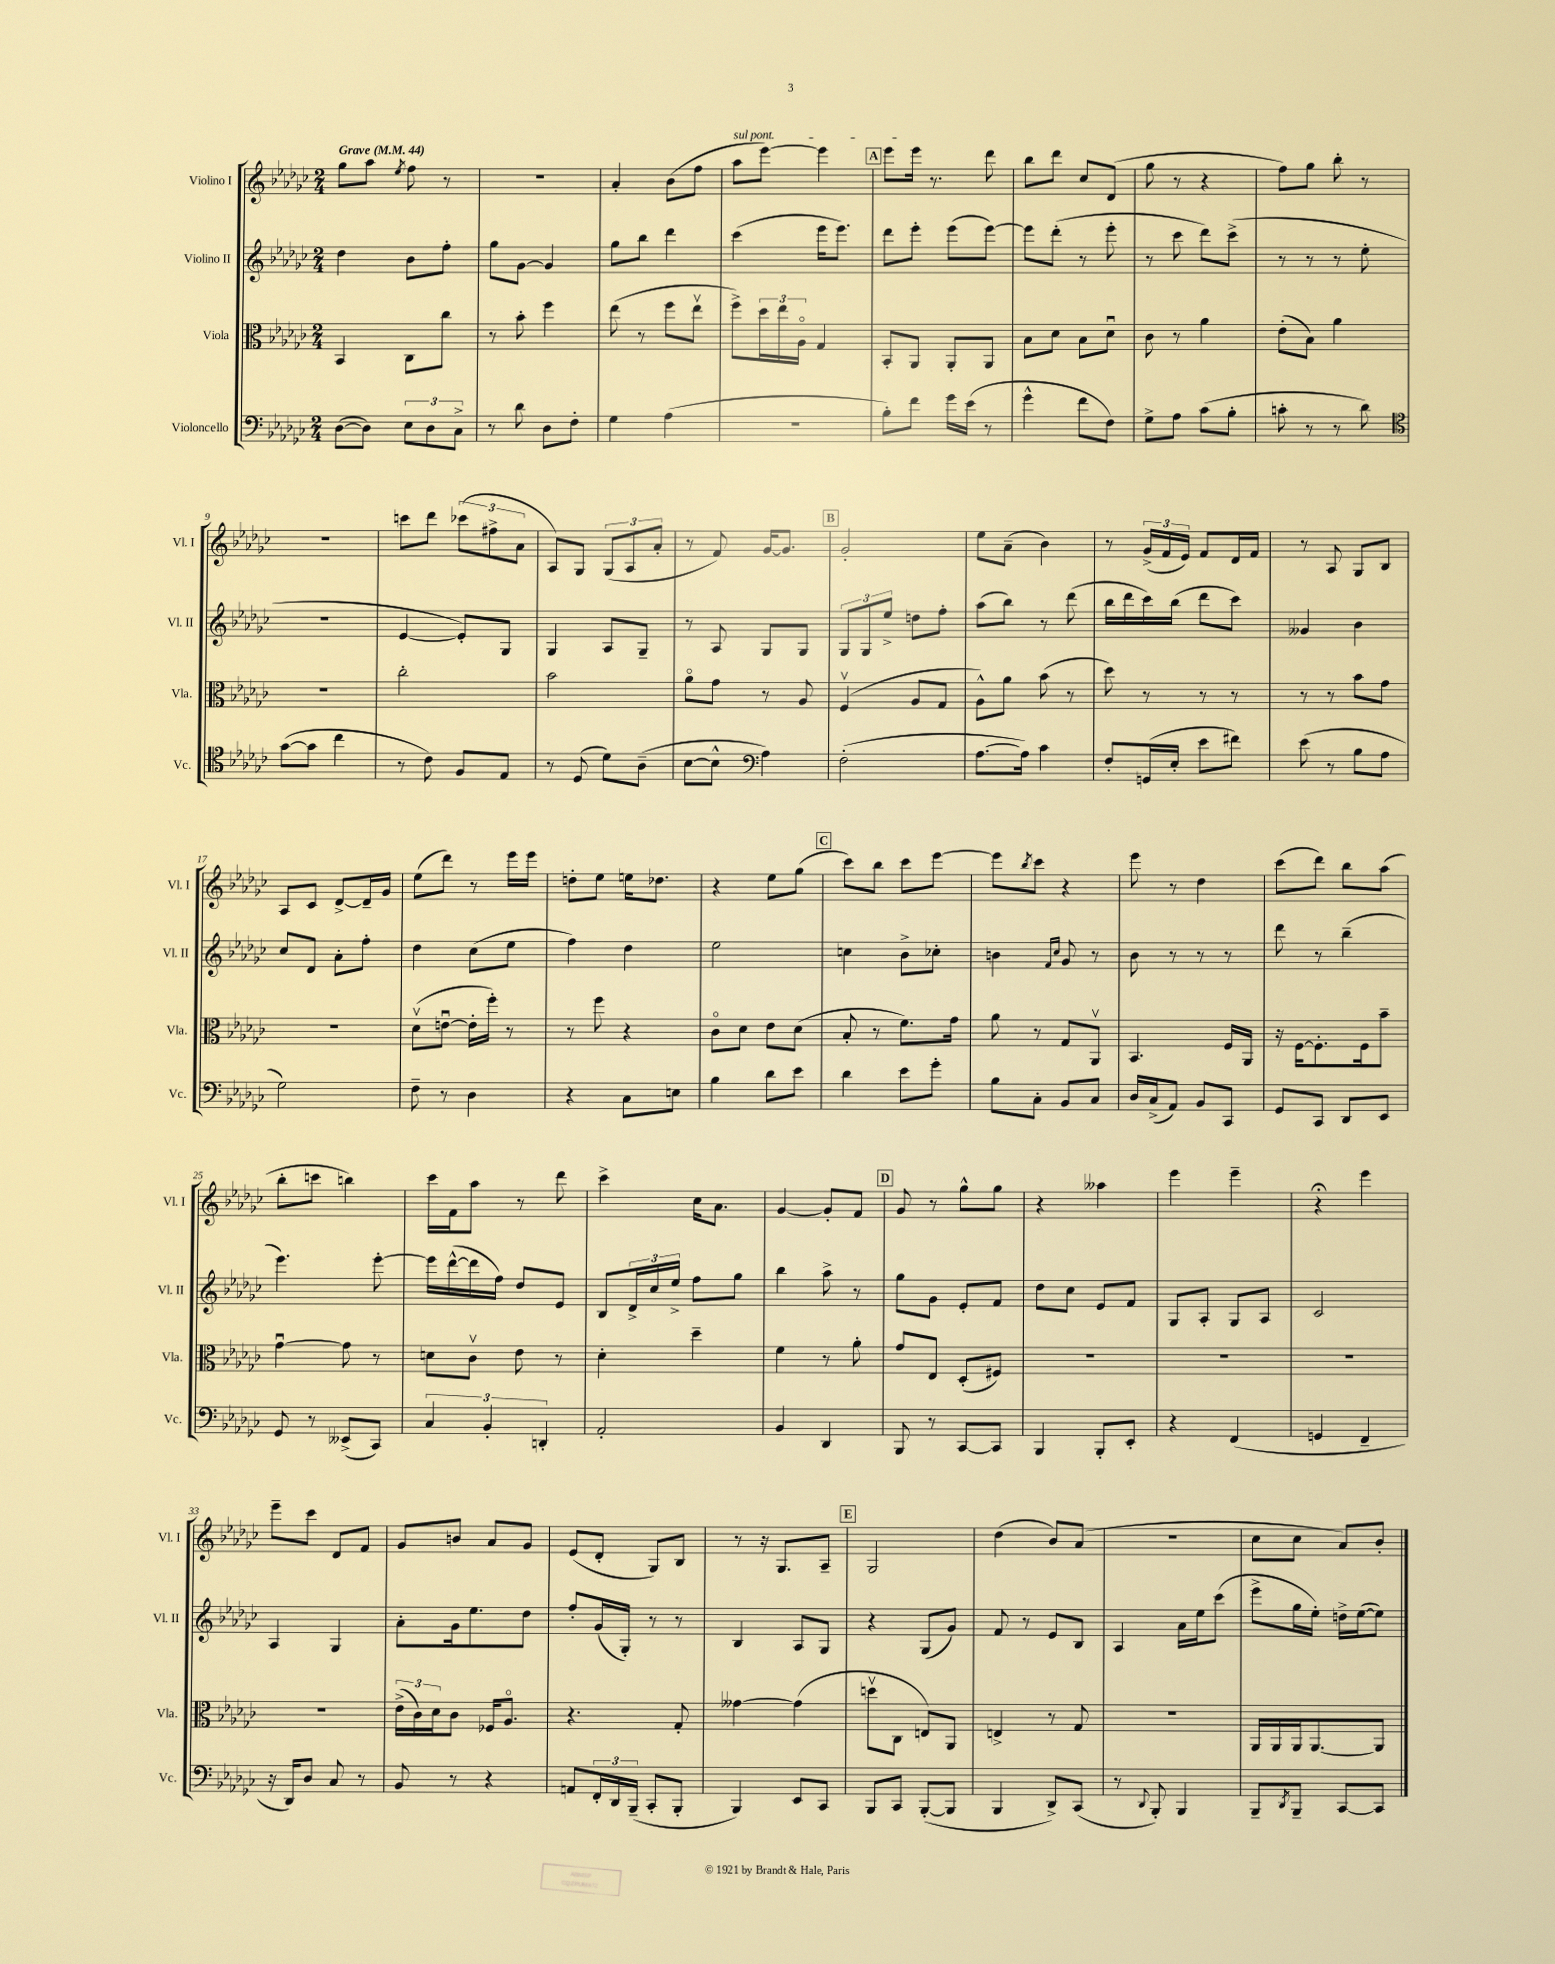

**kern	**kern	**kern	**kern
*staff4	*staff3	*staff2	*staff1
*clefF4	*clefC3	*clefG2	*clefG2
*k[b-e-a-d-g-c-]	*k[b-e-a-d-g-c-]	*k[b-e-a-d-g-c-]	*k[b-e-a-d-g-c-]
*M2/4	*M2/4	*M2/4	*M2/4
*MM44	*MM44	*MM44	*MM44
([8D-\L	4BB-/	4dd-\	8gg-\L
8D-\]J)	.	.	8aa-\J
.	.	.	8qee-/
12E-\L	8C-\L	8b-\L	8ff\
12D-\	.	.	.
.	8cc-\J	8ff'\J	8r
12C-^\J	.	.	.
=	=	=	=
8r	8r	8gg-\L	2r
8d-\	8b-'\	[8g-\J	.
8D-\L	4ff\	4g-/]	.
8F'\J	.	.	.
=	=	=	=
4G-\	(8ee-\	8gg-\L	4a-'/
.	8r	8bb-\J	.
(4A-\	8ff\L	4ddd-\	(8b-\L
.	8ee-v\J	.	8ff\J
=	=	=	=
2r	8ff^\L)	(4ccc-\	8aa-\L
.	24dd-\L	.	[8eee-\J)
.	24ee-\	.	.
.	24A-o\JJ	.	.
.	4G-/	16eee-\LK	4eee-\]
.	.	8.eee-\J)	.
=	=	=	=
8B-'\L)	8BB-'/L	8ddd-\L	8eee-\L
8f\J	8AA-/J	8eee-'\J	16eee-\Jk
.	.	.	8.r
16g-\LL	8AA-'/L	(8eee-\L	.
(16e-\JJ	.	.	.
8r	8AA-/J	[8eee-\J)	8ddd-\
=	=	=	=
4g-^^\	8B-\L	8eee-\]L	8bb-\L
.	8d-\J	(8ddd-'\J	8ddd-\J
8f\L	8B-\L	8r	8cc-/L
8F\J)	8d-u\J	8eee-'\	(8d-/J
=	=	=	=
8G-^\L	8c-\	8r	8gg-\
8A-\J	8r	8ccc-\	8r
(8c-\L	4a-\	8ddd-\L)	4r
8B-'\J	.	(8ccc-^\J	.
=	=	=	=
8c'\	(8e-'\L	8r	8ff\L)
8r	8B-\J)	8r	8gg-\J
8r	4a-\	8r	8bb-'\
8d-\)	.	8ee-'\	8r
=	=	=	=
*clefC4	*	*	*
([8g-\L	2r	2r	2r
8g-\]J	.	.	.
4cc-\	.	.	.
=	=	=	=
8r	2cc-'\	[4e-/	8ccc\L
8c-\)	.	.	8ddd-\J
8F/L	.	8e-'/]L)	(12ccc-\L
.	.	.	12ff#^\
8E-/J	.	8G-/J	.
.	.	.	12a-\J
=	=	=	=
8r	2b-\	4G-/	8A-/L)
(8D-/	.	.	8G-/J
8d-\L)	.	8A-/L	(12G-/L
.	.	.	12A-/
(8A-~\J	.	8G-~/J	.
.	.	.	12a-'/J
=	=	=	=
[8B-\L	8a-o\L	8r	8r
8B-^^\]J	8g-\J	8A-/	8f/)
*clefF4	*	*	*
4A-\)	8r	8G-/L	[16g-/LK
.	.	.	8.g-/]J
.	8A-/	8G-/J	.
=	=	=	=
(2F'\	(4Fv/	12G-/L	2g-'/
.	.	12G-/	.
.	.	12ee-^/J	.
.	8A-/L	8dd\L	.
.	8G-/J	8ff'\J	.
=	=	=	=
[8.A-\L	8A-^^\L)	(8aa-\L	8ee-\L
.	8a-\J	8bb-\J)	(8a-~\J
16A-\]Jk)	.	.	.
4c-\	(8b-\	8r	4b-\)
.	8r	(8ddd-\	.
=	=	=	=
8F'/L	8dd-\)	16bb-\LL	8r
.	.	16ddd-\	.
(16GG/L	8r	16ccc-\)	(24g-^/LL
.	.	.	24f/
16E-'/JJ	.	(16bb-\JJ	.
.	.	.	24e-/JJ)
8e-\L	8r	8ddd-\L	8f/L
8f#\J)	8r	8ccc-\J)	16d-/L
.	.	.	16f/JJ
=	=	=	=
(8e-\	8r	4g--/	8r
8r	8r	.	8A-/
8B-\L	8b-\L	4b-\	8G-/L
8A-\J	8g-\J	.	8B-/J
=	=	=	=
2G-\)	2r	8cc-/L	8A-/L
.	.	8d-/J	8c-/J
.	.	8a-'\L	[8d-^/L
.	.	8ff'\J	16d-~/]L
.	.	.	16g-/JJ
=	=	=	=
8F~\	(8d-v\L	4dd-\	(8ee-\L
8r	[8eu\J	.	8ddd-\J)
4D-\	16e'\]LL	(8cc-\L	8r
.	16ff'\JJ)	.	.
.	8r	8ee-\J	16eee-\LL
.	.	.	16eee-\JJ
=	=	=	=
4r	8r	4ff\)	8dd'\L
.	8ff\	.	8ee-\J
8C-\L	4r	4dd-\	16ee\LK
.	.	.	8.dd-\J
8E\J	.	.	.
=	=	=	=
4B-\	8c-o\L	2ee-\	4r
.	8d-\J	.	.
8d-\L	8e-\L	.	8ee-\L
8e-\J	(8d-\J	.	(8gg-\J
=	=	=	=
4d-\	8B-'/	4cc\	8ccc-\L)
.	8r	.	8bb-\J
8e-\L	8.f\L)	8b-^\L	8ccc-\L
8g-'\J	.	8cc-'\J	[8eee-\J
.	16g-\Jk	.	.
=	=	=	=
8B-\L	8a-\	4b\	8eee-\]L
.	.	.	8qbb-/
8C-'\J	8r	.	8ccc-\J
.	.	16qqf/LL	.
.	.	16qqcc-/JJ	.
8BB-/L	8G-/L	8g-/	4r
8C-/J	8AA-v/J	8r	.
=	=	=	=
16D-/LL	4.BB-/	8b-\	8eee-\
(16C-^/J	.	.	.
8AA-/J)	.	8r	8r
8BB-/L	.	8r	4dd-\
8CC-/J	16F/LL	8r	.
.	16AA-/JJ	.	.
=	=	=	=
8GG-/L	16r	8ddd-\	(8ccc-\L
.	[16F\LK	.	.
8CC-/J	8.F'\]	8r	8ddd-\J)
8DD-/L	.	(4bb-~\	8bb-\L
.	16F\k	.	.
8EE-/J	8b-~\J	.	(8aa-\J
=	=	=	=
8GG-/	[4g-u\	4.eee-\)	8bb-'\L
8r	.	.	8ccc\J
(8EE--^/L	8g-\]	.	4bb\)
8CC-/J)	8r	[8eee-'\	.
=	=	=	=
6C-/	8d\L	16eee-\]LL	16ccc-\LL
.	.	([16ddd-^^\	16f\J
.	8c-v\J	16ddd-\]	8aa-\J
6BB-'/	.	.	.
.	.	16ff\JJ)	.
.	8e-\	8dd-/L	8r
6DD'/	.	.	.
.	8r	8e-/J	8ddd-\
=	=	=	=
2AA-'/	4d-'\	8B-/L	4ccc-^\
.	.	24d-^/L	.
.	.	24cc-/	.
.	.	24ee-^/JJ	.
.	4dd-~\	8ff\L	16cc-\LK
.	.	.	8.a-\J
.	.	8gg-\J	.
=	=	=	=
4BB-/	4f\	4bb-\	[4g-/
4DD-/	8r	8aa-^\	8g-'/]L
.	8a-'\	8r	8f/J
=	=	=	=
8BBB-/	8g-/L	8gg-\L	8g-/
8r	8E-/J	8g-\J	8r
[8CC-/L	(8D-'/L	8e-'/L	8gg-^^\L
8CC-/]J	8F#/J)	8f/J	8gg-\J
=	=	=	=
4BBB-/	2r	8dd-\L	4r
.	.	8cc-\J	.
8BBB-'/L	.	8e-/L	4aa--\
8EE-'/J	.	8f/J	.
=	=	=	=
4r	2r	8G-/L	4eee-\
.	.	8A-'/J	.
(4FF/	.	8G-/L	4eee-~\
.	.	8A-/J	.
=	=	=	=
4GG/	2r	2c-/	4r;
4FF~/	.	.	4eee-\
=	=	=	=
16r	2r	4A-/	8eee-~\L
16DD-/LK)	.	.	.
8D-/J	.	.	8ccc-\J
8C-/	.	4G-/	8d-/L
8r	.	.	8f/J
=	=	=	=
8BB-/	(24e-^\LL	8a-'\L	8g-/L
.	24c-\)	.	.
.	24d-\J	.	.
8r	8c-\J	16g-\k	8b/J
.	.	8.ee-\	.
4r	16F-/LK	.	8a-/L
.	8.A-o/J	.	.
.	.	8dd-\J	8g-/J
=	=	=	=
8AA/L	4.r	8ff'/L	(8e-/L
24FF'/L	.	(16g-/L	8d-'/J
24DD-/	.	.	.
.	.	16G-'/JJ)	.
(24BBB-~/JJ	.	.	.
8CC-'/L	.	8r	8G-/L)
8BBB-'/J	8G-'/	8r	8B-/J
=	=	=	=
4BBB-/)	[4g--\	4B-/	8r
.	.	.	16r
.	.	.	8.G-/L
8EE-/L	(4g--\]	8A-/L	.
8CC-/J	.	8G-/J	8A-~/J
=	=	=	=
8BBB-/L	8ddv\L	4r	2G-/
8CC-/J	8C-\J	.	.
([8BBB-'/L	8E/L)	(8G-/L	.
8BBB-/]J	8AA-/J	8g-/J)	.
=	=	=	=
4BBB-/	4E^/	8f/	(4dd-\
.	.	8r	.
8DD-^/L)	8r	8e-/L	8b-/L)
(8CC-/J	8G-/	8B-/J	(8a-/J
=	=	=	=
8r	2r	4A-/	2r
8qqDD-/	.	.	.
8BBB-'/)	.	.	.
4BBB-/	.	16a-\LL	.
.	.	16ee-\J	.
.	.	(8ccc-\J	.
=	=	=	=
8BBB-~/L	16AA-/LL	8eee-^\L	8cc-\L
.	16AA-/	.	.
8qDD-/	.	.	.
8BBB-~/J	16AA-/J	16gg-\L	8cc-\J
.	[8.AA-/	16ee-'\JJ)	.
[8CC-/L	.	16dd^\LL	8a-/L)
.	.	([16ee-\J	.
8CC-/]J	8AA-/]J	8ee-\]J)	8b-'/J
==	==	==	==
*-	*-	*-	*-
